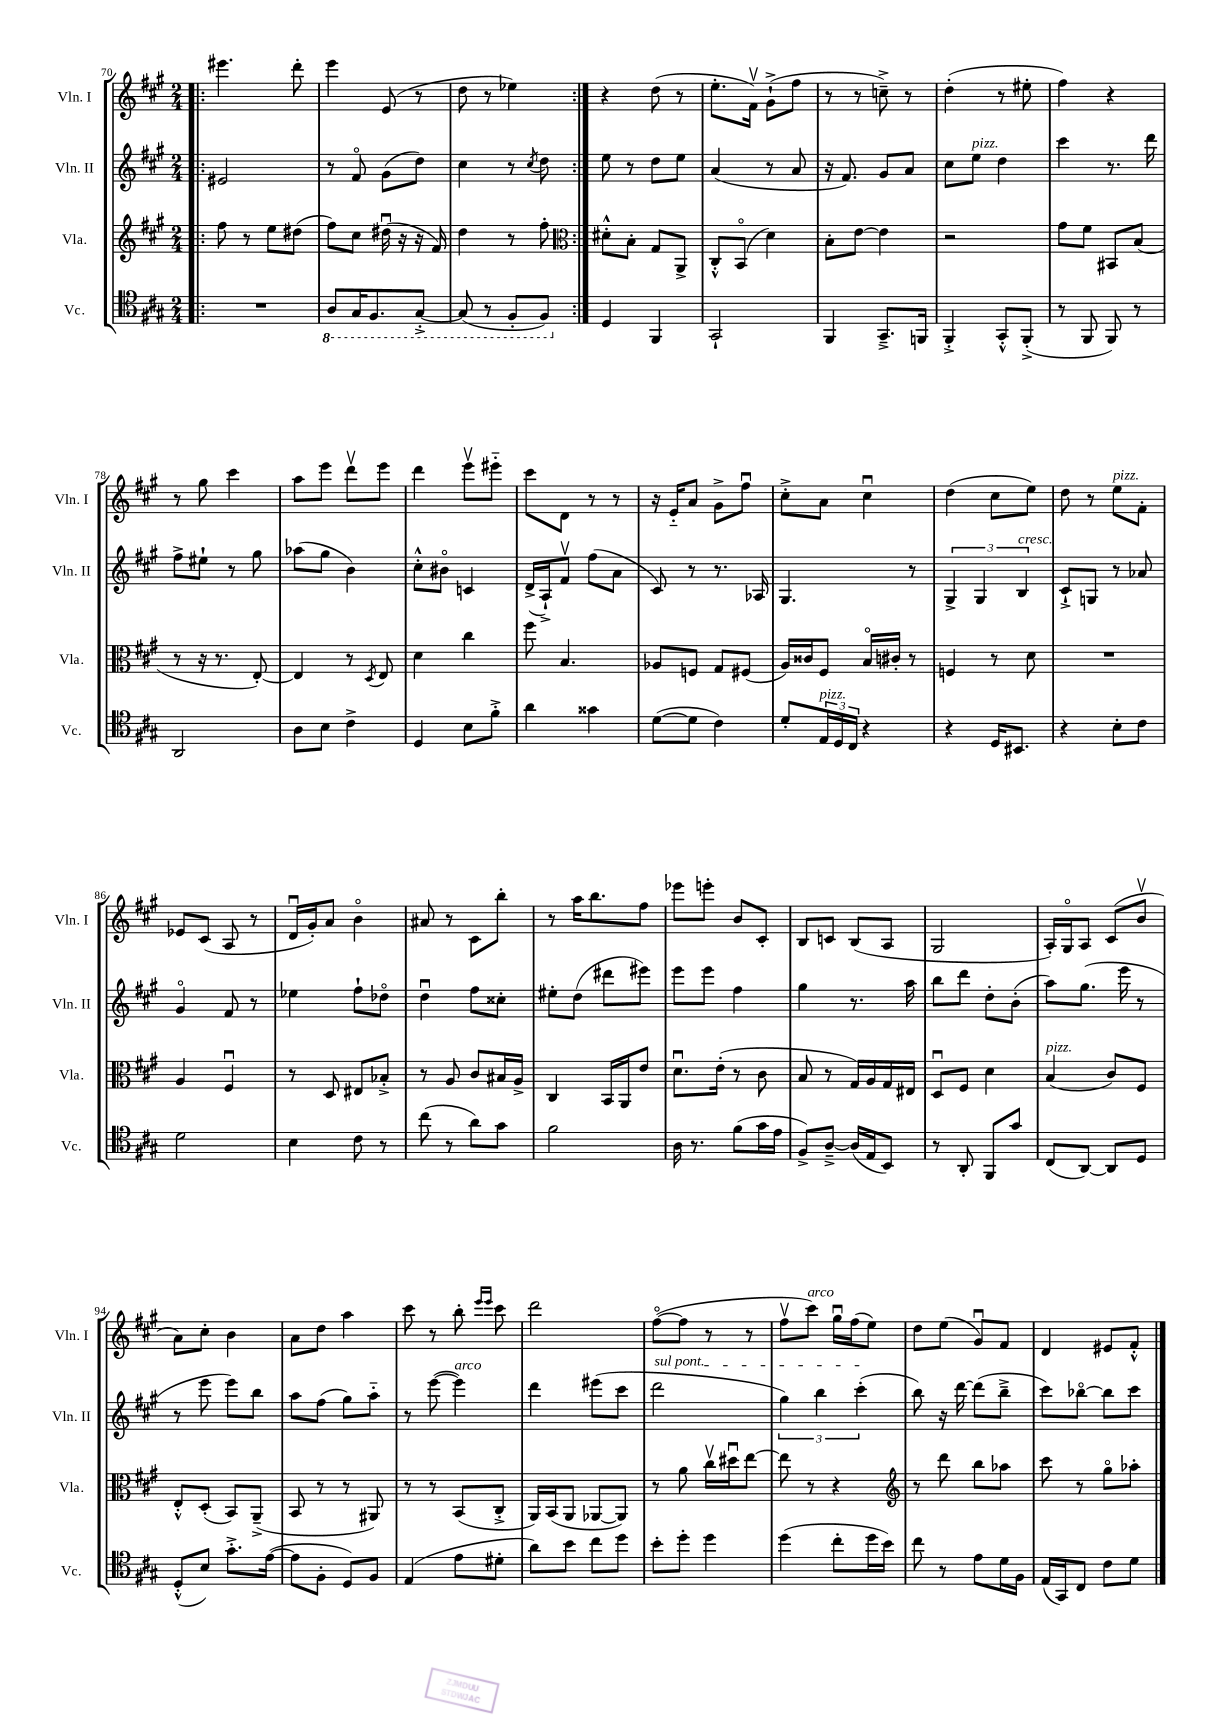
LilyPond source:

<<
\new StaffGroup <<
\new Staff = "s0" \with { instrumentName = "Vln. I" shortInstrumentName = "Vln. I" } {
    \clef treble \key a \major \numericTimeSignature \time 2/4
    \repeat volta 2 { \bar ".|:" eis'''4. d'''8-. |
    e'''4 e'8( r8 |
    d''8 r8 ees''4) | }
    r4 d''8( r8 |
    e''8.-. fis'16\upbow) gis'8-!->( fis''8 |
    r8 r8 c''8--->) r8 |
    d''4-.( r8 eis''8-. |
    fis''4) r4 |
    r8 gis''8 cis'''4 |
    a''8 e'''8 d'''8\upbow e'''8 |
    d'''4 e'''8\upbow eis'''8-_ |
    cis'''8 d'8 r8 r8 |
    r16 e'16-_ a'8 gis'8-> fis''8\downbow |
    cis''8-.-> a'8 cis''4\downbow |
    d''4( cis''8 e''8) |
    d''8 r8 e''8^\markup { \italic "pizz." } fis'8-. |
    ees'8 cis'8( a8 r8 |
    d'16\downbow gis'16-.) a'8 b'4\flageolet |
    ais'8 r8 cis'8 b''8-. |
    r8 a''16 b''8. fis''8 |
    ees'''8 e'''8-. b'8 cis'8-. |
    b8 c'8 b8( a8 |
    gis2 |
    a16-.) gis16\flageolet a8 cis'8( b'8\upbow |
    a'8) cis''8-. b'4 |
    a'8 d''8 a''4 |
    cis'''8 r8 b''8-. \grace { e'''16 e'''16 } cis'''8 |
    d'''2 |
    fis''8~\flageolet( fis''8 r8 r8 |
    fis''8\upbow cis'''8^\markup { \italic "arco" }) gis''16\downbow fis''16( e''8) |
    d''8 e''8( gis'8\downbow) fis'8 |
    d'4 eis'8 fis'8-.-^ \bar "|." |
}
\new Staff = "s1" \with { instrumentName = "Vln. II" shortInstrumentName = "Vln. II" } {
    \clef treble \key a \major \numericTimeSignature \time 2/4
    \repeat volta 2 { \bar ".|:" eis'2 |
    r8 fis'8\flageolet gis'8( d''8) |
    cis''4 r8 \acciaccatura { cis''8 } d''8 | }
    e''8 r8 d''8 e''8 |
    a'4( r8 a'8 |
    r16 fis'8.) gis'8 a'8 |
    cis''8 e''8^\markup { \italic "pizz." } d''4 |
    cis'''4 r8. d'''16 |
    fis''8-> eis''8-! r8 gis''8 |
    aes''8( gis''8 b'4) |
    cis''8-.-^ bis'8\flageolet c'4 |
    d'16->( a16-!->) fis'8\upbow fis''8( a'8 |
    cis'8) r8 r8. aes16 |
    gis4. r8 |
    \tuplet 3/2 { gis4-> gis4 b4^\markup { \italic "cresc." } } |
    cis'8-!-> g8 r8 aes'8 |
    gis'4\flageolet fis'8 r8 |
    ees''4 fis''8-! des''8\flageolet |
    d''4\downbow fis''8 cisis''8-. |
    eis''8-. d''8( dis'''8 eis'''8) |
    e'''8 e'''8 fis''4 |
    gis''4 r8. a''16 |
    b''8 d'''8 d''8-. b'8-.( |
    a''8) gis''8.( e'''16 r8 |
    r8 e'''8 e'''8) b''8 |
    a''8 fis''8( gis''8) a''8-_ |
    r8 e'''8~( e'''4^\markup { \italic "arco" }) |
    d'''4 eis'''8( cis'''8 |
    \once \override TextSpanner.bound-details.left.text = \markup { \italic "sul pont." } d'''2\startTextSpan |
    \tuplet 3/2 { gis''4) b''4 cis'''4-.\stopTextSpan( } |
    b''8) r16 d'''16~ d'''8( b''8---> |
    cis'''8) bes''8~\flageolet bes''8 cis'''8 \bar "|." |
}
\new Staff = "s2" \with { instrumentName = "Vla." shortInstrumentName = "Vla." } {
    \clef treble \key a \major \numericTimeSignature \time 2/4
    \repeat volta 2 { \bar ".|:" fis''8 r8 e''8 dis''8( |
    fis''8) cis''8 dis''16\downbow( r16 r16 fis'16) |
    d''4 r8 fis''8-. | }
    \clef alto dis'8-.-^ b8-. gis8 a,8-> |
    cis8-.-^ b,8\flageolet( d'4) |
    b8-. e'8~ e'4 |
    r2 |
    gis'8 fis'8 bis,8 b8( |
    r8 r16 r8. e8~-.) |
    e4 r8 \acciaccatura { d8 } e8 |
    d'4 cis''4 |
    fis''8 b4. |
    aes8 f8 gis8 fis8( |
    a16) cisis'16 fis8 b16\flageolet cis'16-. r8 |
    f4 r8 d'8 |
    R2 |
    a4 fis4\downbow |
    r8 d8 eis8 bes8-.-> |
    r8 a8 cis'8 bis16 a16-> |
    cis4 b,16 a,16 e'8 |
    d'8.\downbow e'16-.( r8 cis'8 |
    b8 r8 gis16) a16 gis16 eis16 |
    d8\downbow fis8 d'4 |
    b4^\markup { \italic "pizz." }( cis'8) fis8 |
    e8-.-^ d8-.( b,8) a,8--->( |
    b,8 r8 r8 ais,8) |
    r8 r8 b,8( cis8-.-> |
    a,16) b,16( a,8 aes,8~ aes,8) |
    r8 a'8 cis''16\upbow dis''16\downbow e''8~ |
    e''8 r8 r4 |
    \clef treble r8 d'''8 b''8 aes''8 |
    cis'''8 r8 gis''8\flageolet aes''8-. \bar "|." |
}
\new Staff = "s3" \with { instrumentName = "Vc." shortInstrumentName = "Vc." } {
    \clef tenor \key a \major \numericTimeSignature \time 2/4
    \repeat volta 2 { \bar ".|:" R2 |
    \ottava #-1 a,8 gis,16 fis,8. gis,8~-.-> |
    gis,8( r8 fis,8-. fis,8) \ottava #0 | }
    d4 fis,4 |
    gis,2-! |
    fis,4 gis,8.---> f,16 |
    fis,4-.-> gis,8-.-^ fis,8-.->( |
    r8 fis,8 fis,8) r8 |
    a,2 |
    a8 b8 cis'4-> |
    d4 b8 fis'8-.-> |
    a'4 gisis'4 |
    d'8~( d'8 cis'4) |
    d'8-. \tuplet 3/2 { e16^\markup { \italic "pizz." } d16 cis16 } r4 |
    r4 d16 bis,8. |
    r4 b8-. cis'8 |
    d'2 |
    b4 cis'8 r8 |
    cis''8( r8 a'8) gis'8 |
    fis'2 |
    a16 r8. fis'8( gis'16 e'16 |
    fis8->) a8~---> a16( e16 b,8) |
    r8 a,8-. fis,8 gis'8 |
    cis8( a,8~) a,8 d8 |
    d8-.-^( b8) gis'8.-.-> e'16~( |
    e'8 fis8-. d8) fis8 |
    e4( e'8 dis'8-. |
    a'8) b'8 cis''8 d''8 |
    b'8-. d''8-. d''4 |
    d''4( cis''8-. d''16 b'16) |
    cis''8 r8 e'8 d'16 fis16 |
    e16( gis,16) cis8 cis'8 d'8 \bar "|." |
}
>>
>>
\layout { \context { \Score currentBarNumber = #70 } }
